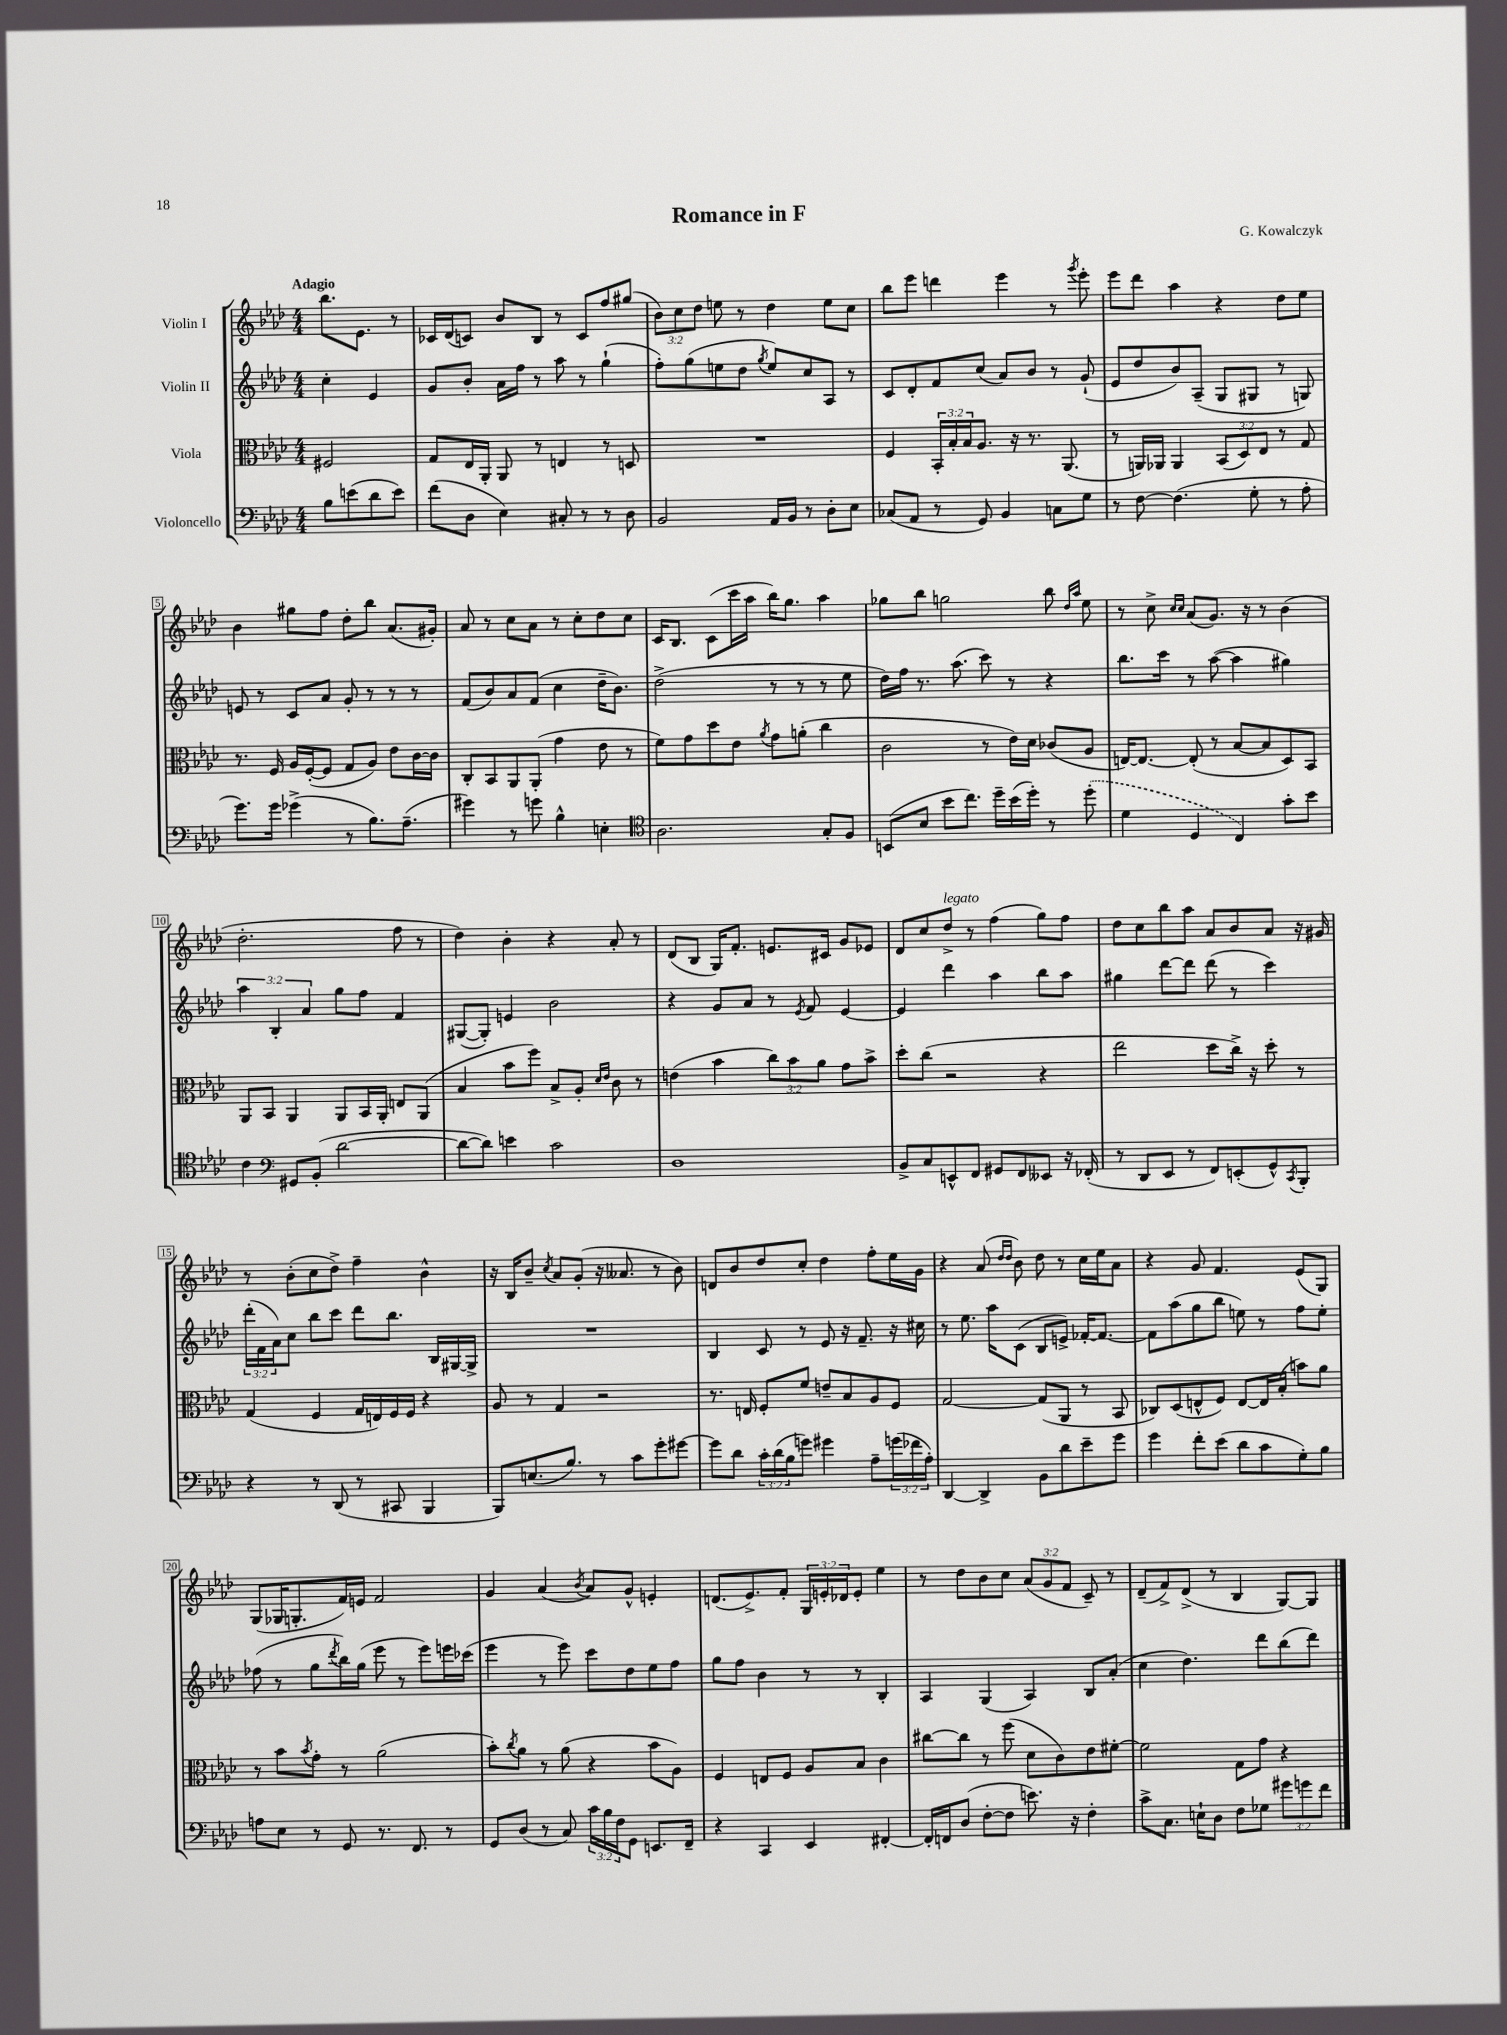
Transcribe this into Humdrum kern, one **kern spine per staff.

**kern	**kern	**kern	**kern
*staff4	*staff3	*staff2	*staff1
*clefF4	*clefC3	*clefG2	*clefG2
*k[b-e-a-d-]	*k[b-e-a-d-]	*k[b-e-a-d-]	*k[b-e-a-d-]
*M4/4	*M4/4	*M4/4	*M4/4
8B-\L	2F#/	4cc'\	8.bb-\L
(8e\	.	.	.
.	.	.	8.e-\J
8d-\	.	4e-/	.
8e\J)	.	.	8r
=	=	=	=
(8f\L	8G/L	8g/L	16c-/LL
.	.	.	(16d-/J
8D-\J	16E-/L	8b-'/J	8c/J)
.	16AA-'/JJ	.	.
4E-\)	8AA-/	16a-\LL	8b-/L
.	.	16ff\JJ	.
.	8r	8r	8B-/J
8C#'/	4E/	8aa-\	8r
8r	.	8r	8c/L
8r	8r	(4gg`\	8ff/
8D-\	8D/	.	(8gg#/J
=	=	=	=
2BB-/	1r	8ff'\L)	12b-\L)
.	.	.	12cc\
.	.	(8gg\	.
.	.	.	12dd-\J
.	.	8ee\	8ee\
.	.	8dd-\J	8r
.	.	8qgg/	.
16AA-/LL	.	8ee/L)	4dd-\
16BB-/JJ	.	.	.
8r	.	8cc/	.
8D-'\L	.	8A-/J	8ee\L
8E-\J	.	8r	8cc\J
=	=	=	=
(8C-/L	4F/	8c/L	8bb-\L
8AA-/J	.	8d-'/	8eee-\J
8r	24BB-'/LL	8f/	4ddd\
.	24B-'/	.	.
.	24B-/J	.	.
8GG/)	8.A-/J	(8cc/J	.
4BB-/	.	8a-/L)	4eee-\
.	16r	.	.
.	8.r	8b-/J	.
8C\L	.	8r	8r
.	(8.AA-/	.	.
.	.	.	8qggg/
8G\J	.	(8g`/	8eee-'\
=	=	=	=
8r	8r	8e-/L	8eee-\L
[8F\	16AA/LL)	8dd-/	8ddd-\J
.	16AA-/JJ	.	.
(4.F\]	4AA-/	8b-/)	4aa-\
.	.	(8A-~/J	.
.	(12BB-/L	8G/L	4r
.	12D-/)	.	.
8G'\	.	8G#/J	.
.	12E-/J	.	.
8r	8r	8r	8dd-\L
8A-'\	8G/	8G/)	8ee-\J
=	=	=	=
8.g\L)	8.r	8e/	4b-\
.	.	8r	.
16g\Jk	16F/	.	.
(4g-^\	16A-/LL	8c/L	8gg#\L
.	([16F'/J	.	.
.	8F/]J	8a-/J	8ff\J
8r	8G/L	8g'/	8dd-'\L
8.B-\L)	8A-/J)	8r	8bb-\J
.	8e-\L	8r	(8.a-/L
(8.A-~\J	.	.	.
.	[16c\L	8r	.
.	16c\]JJ	.	16g#'/Jk)
=	=	=	=
4g#\)	8C'/L	(8f/L	8a-/
.	8BB-/	8b-/)	8r
8r	8AA-/	8a-/	8cc\L
8g\	(8AA-'/J	(8f/J	8a-\J
4B-^^\	4g\	4cc\	8r
.	.	.	8cc'\L
4E'\	8e-\	16dd-~\LK	8dd-\
.	.	8.b-\J)	.
.	8r	.	8cc\J
=	=	=	=
*clefC4	*	*	*
2.A-\	8f\L)	(2dd-^\	16c/LK
.	.	.	8.B-/J
.	8g\	.	.
.	8dd-\	.	(8c\L
.	8e-\J	.	16ccc\L
.	.	.	16aa-\JJ
.	8qa-/	.	.
.	8g\L	8r	16bb-\LK)
.	.	.	8.gg\J
.	(8a'\J	8r	.
8G'/L	4cc\	8r	4aa-\
8F/J	.	8ee-\	.
=	=	=	=
(8BB/L	2c\	16dd-\LL)	8gg-\L
.	.	16ff\JJ	.
8B-/J	.	8.r	8bb-\J
8b-\L	.	.	2gg\
.	.	(8.aa-\	.
8.cc\J)	.	.	.
.	8r	8ccc\)	.
16dd-~\LL	.	.	.
(16b-\	16e-\LL)	8r	.
16dd-'\JJ)	16d-\JJ	.	.
8r	(8c-/L	4r	8bb-\
.	.	.	16qqdd-/LL
.	.	.	16qqaa-/JJ
(8dd-'\	8A-/J	.	8ee-\
=	=	=	=
4d-\	[16E/LK)	8.bb-\L	8r
.	8.E/_J	.	.
.	.	.	8cc^\
.	.	16ccc\Jk	.
.	.	.	16qqcc/LL
.	.	.	16qqcc/JJ
4D-/	(8E'/]	8r	(8a-/L
.	8r	([8aa-\	8.g/J)
4C/)	[8B-/L	4aa-\]	.
.	.	.	16r
.	8B-/]	.	8r
8g'\L	8D-/)	4gg#\)	(4b-\
8b-\J	8BB-/J	.	.
=	=	=	=
4c\	8AA-/L	6aa-\	2.dd-'\
.	8BB-/J	.	.
.	.	6B-'/	.
*clefF4	*	*	*
8GG#/L	4AA-/	.	.
.	.	6a-/	.
(8BB-'/J	.	.	.
[2d-\	8AA-/L	8gg\L	.
.	16BB-/L	8ff\J	.
.	16AA-'/JJ	.	.
.	8E/L	4f/	8ff\
.	(8AA-/J	.	8r
=	=	=	=
8d-\_L	4B-/	([8G#/L	4dd-\)
8d-\]J)	.	8G#'/]J)	.
4e\	8b-\L	4e/	4b-'\
.	8ff\J)	.	.
2c\	8B-^/L	2b-\	4r
.	8A-'/J	.	.
.	16qqd-/LL	.	.
.	16qqe-/JJ	.	.
.	8c\	.	8a-'/
.	8r	.	8r
=	=	=	=
1D-	(4e\	4r	(8d-/L
.	.	.	8B-/J
.	4b-\	8g/L	16G/LK)
.	.	.	8.f'/J
.	.	8a-/J	.
.	12cc\L)	8r	8.e/L
.	12b-\	.	.
.	.	8qe-/	.
.	.	8f/	.
.	12a-\J	.	.
.	.	.	16c#/Jk
.	8g\L	[4e-/	8g/L
.	8b-^\J	.	8e-/J
=	=	=	=
8BB-^/L	8dd-'\L	4e-/]	8d-/L
8C/	(8cc\J	.	8cc/
8EE^^/	2r	4ddd-\	8dd-^/J
8FF/J	.	.	8r
8GG#/L	.	4aa-\	(4ff\
8FF/	.	.	.
8EE--/J	4r	8bb-\L	8gg\L)
16r	.	8aa-\J	8ff\J
(16FF-'/	.	.	.
=	=	=	=
8r	2ee-\	4gg#\	8dd-\L
8DD-/L	.	.	8cc\
8EE-/J	.	[8ddd-\L	8bb-\
8r	.	8ddd-\]J	8aa-\J
8FF/L)	8dd-\L	(8ddd-\	8a-/L
(8EE'/	16cc^\Jk)	8r	8b-/
.	16r	.	.
8GG^^/)	8dd-'\	4ccc\)	8a-/J
8qCC/	.	.	.
8BBB-'/J	8r	.	16r
.	.	.	16g#/
=	=	=	=
4r	(4G/	(24ddd-'\LL	8r
.	.	24f\	.
.	.	24a-\J)	.
.	.	8cc\J	(8b-'\L
8r	4F/	8bb-\L	8cc\
(8DD-/	.	8ccc\J	8dd-^\J)
8r	16G/LL	8ddd-\L	4ff~\
.	16E/)	.	.
8CC#/	16F/	8.bb-\J	.
.	16F/JJ	.	.
4BBB-/	4r	.	4b-^^\
.	.	16B-/LL	.
.	.	[16G#/	.
.	.	16G#^/]JJ	.
=	=	=	=
8BBB-/L)	8A-/	1r	16r
.	.	.	16B-/LK
(8.E/	8r	.	8b-~/J
.	.	.	8qcc/
.	4G/	.	8a-/L
8.B-/J)	.	.	.
.	.	.	(8g'/J
8r	2r	.	16r
.	.	.	8.a--/
8c\L	.	.	.
8g'\	.	.	8r
[8g#\J	.	.	8b-\)
=	=	=	=
8g#\]L	8.r	4B-/	8d/L
8d-\J	.	.	8b-/
.	16E/	.	.
24c'\LL	8F'/L	8c/	8dd-/
(24d-\	.	.	.
24B-\J	.	.	.
8g\J)	8f/J	8r	8cc'/J
4g#\	8e~/L	8e-/	4dd-\
.	8B-/	16r	.
.	.	8.f~/	.
8A-~\L	8A-/	.	8ff'\L
(24g\L	8F/J	16r	16ee-\L
24f-\	.	.	.
.	.	16cc#\	16g\JJ
24A-'\JJ)	.	.	.
=	=	=	=
[4DD-/	[2G/	8r	4r
.	.	8.ee-\	.
4DD-^/]	.	.	(8a-/
.	.	16aa-\LK	.
.	.	.	16qqdd-/LL
.	.	.	16qqdd-/JJ
.	.	(8c\J	8b-\)
8BB-\L	(8G/]L	8B-/L	8dd-\
8d-\	8AA-/J	8e^/J)	8r
8e-~\	8r	[16f-'/LK	16cc\LL
.	.	8.f-/_J	16ee-\J
8g\J	8BB-/	.	8a-\J
=	=	=	=
4g\	8C-/L)	8f-\]L	4r
.	(8D-/	(8aa-\	.
8f'\L	8E^^/	8gg\	8g/
(8e-\J	8F/J)	8bb-\J	4.f/
8d-\L	[8E/L	8ee\)	.
8c\	16E/]L	8r	.
.	(16B-'/JJ	.	.
8G'\)	8b\L)	8ff\L	(8e-/L
8B-\J	8a-\J	8ee'\J	8G/J)
=	=	=	=
8A\L	8r	(8ff-\	(8G/L
8E-\J	8b-\L	8r	16G-/K
.	.	.	8.G'/
.	8qb-/	.	.
8r	8g'\J	8gg\L	.
.	.	8qddd-/	.
8GG/	8r	16bb-\L)	16f/L)
.	.	(16gg\JJ	16e/JJ
8.r	(2a-\	8eee-\	2f/
.	.	8r	.
8.FF/	.	.	.
.	.	8eee-\L)	.
8r	.	16eee\L	.
.	.	(16ccc-\JJ	.
=	=	=	=
8GG/L	8b-'\L)	4eee-\	4g/
.	8qcc/	.	.
(8D-/J	8a-\J	.	.
8r	8r	8r	(4a-/
8C/)	(8a-\	8eee-\)	.
.	.	.	8qb-/
24c\LL	4r	8ccc\L	8a-/L)
24B-\	.	.	.
24F\J	.	.	.
8GG\J	.	8dd-\	8g^^/J
8.EE/L	8b-\L	8ee-\	4e'/
.	8A-\J)	8ff\J	.
16FF~/Jk	.	.	.
=	=	=	=
4r	4F/	8gg\L	(8.d/L
.	.	8ff\J	.
.	.	.	8.e-^/)
4CC/	8E/L	4b-\	.
.	8F/J	.	8f'/J
4EE-/	8A-/L	8r	24G/LL
.	.	.	24e'/
.	.	.	24d-/J
.	8B-/J	8r	8e'/J
[4FF#'/	4c\	4B-'/	4ee-\
=	=	=	=
16FF#'/]LL	[8cc#\L	4A-/	8r
16FF/J	.	.	.
(8D-/J	8cc#\]J	.	8dd-\L
[8F'\L	8r	(4G/	8b-\
8F\]J	(8ff\	.	8cc\J
8.e\)	8d-\L	4A-/)	(12a-/L
.	.	.	12g/
.	8c\)	.	.
.	.	.	12f/J
16r	.	.	.
4F'\	8e-\	8B-/L	8c~/)
.	[8f#'\J	(8a-'/J	8r
=	=	=	=
8c^\L	2f#\]	4cc\	(8d-~/L
8.C\J	.	.	8f^/)
.	.	4.dd-\)	(8d-^/J
16E`\LK	.	.	.
8D-\J	.	.	8r
8F\L	8G\L	.	4B-/
8G-\J	8g\J	8ddd-\L	.
12g#\L	4r	(8bb-\	[8G/L)
12g\	.	.	.
.	.	8ddd-\J)	8G/]J
12f\J	.	.	.
==	==	==	==
*-	*-	*-	*-
